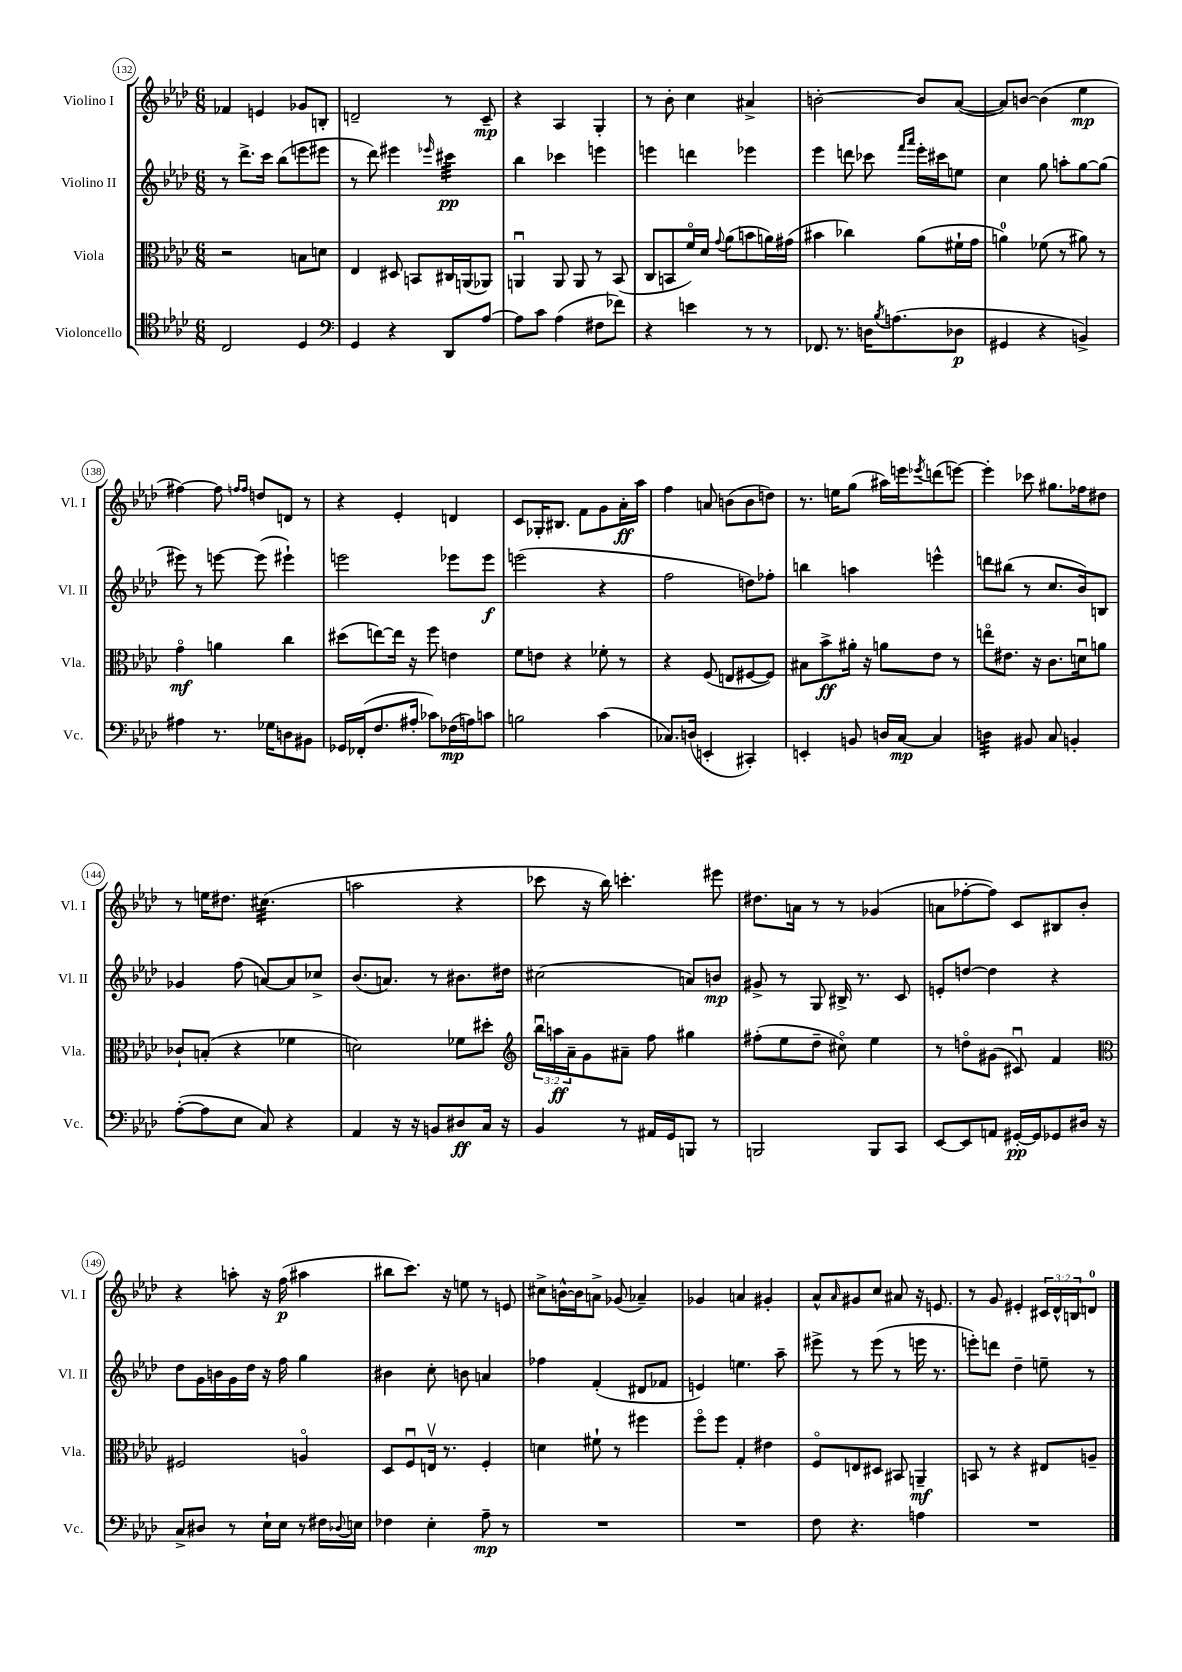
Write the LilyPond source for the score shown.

<<
\new StaffGroup <<
\new Staff = "s0" \with { instrumentName = "Violino I" shortInstrumentName = "Vl. I" } {
    \clef treble \key aes \major \numericTimeSignature \time 6/8 \override Staff.TupletNumber.text = #tuplet-number::calc-fraction-text
    fes'4 e'4 ges'8 b8-. |
    d'2-- r8 c'8--\mp |
    r4 aes4 g4-. |
    r8 bes'8-. c''4 ais'4-> |
    b'2~-. b'8 aes'8~( |
    aes'8) b'8~ b'4( ees''4\mp |
    fis''4~) fis''8 \grace { f''16 f''16 } d''8 d'8 r8 |
    r4 ees'4-. d'4 |
    c'8 ges16-. bis8. f'8 g'8 aes'16-.\ff aes''16 |
    f''4 a'8 b'8( b'8 d''8) |
    r8. e''16 g''8( ais''16) e'''16 \acciaccatura { ees'''8 } d'''8( e'''8~) |
    e'''4-. ces'''8 gis''8. fes''16 dis''8 |
    r8 e''16 dis''8. cis''4.:32( |
    a''2 r4 |
    ces'''8 r16 bes''16) c'''4.-. eis'''8 |
    dis''8. a'16 r8 r8 ges'4( |
    a'8 fes''8~-. fes''8) c'8 bis8 bes'8-. |
    r4 a''8-. r16 f''16\p( ais''4 |
    bis''8 c'''8.) r16 e''8 r8 e'8 |
    cis''8-> b'16~-^ b'16 a'8-> ges'8( aes'4--) |
    ges'4 a'4 gis'4-. |
    aes'8-^ \grace { aes'16 } gis'8 c''8 ais'8 r16 e'8. |
    r8 g'8 eis'4-. \tuplet 3/2 { cis'16 des'16-^ b16 } d'8-0 \bar "|." |
}
\new Staff = "s1" \with { instrumentName = "Violino II" shortInstrumentName = "Vl. II" } {
    \clef treble \key aes \major \numericTimeSignature \time 6/8
    r8 des'''8.-> c'''16 bes''8( e'''8 eis'''8 |
    r8 des'''8) eis'''4 \grace { ees'''16 } cis'''4:32\pp |
    bes''4 ces'''4 e'''4 |
    e'''4 d'''4 ees'''4 |
    ees'''4 d'''8 ces'''8 \grace { f'''16 aes'''16 } ees'''16-. cis'''16 e''8 |
    c''4 g''8 a''8-. g''8~ g''8( |
    eis'''8) r8 e'''8~ e'''8( eis'''4-!) |
    e'''2 ees'''8 ees'''8\f |
    e'''2( r4 |
    f''2 d''8) fes''8-. |
    b''4 a''4 e'''4-^ |
    d'''8 bis''8( r8 c''8. bes'16) b8 |
    ges'4 f''8( a'8~) a'8 ces''8-> |
    bes'8.( a'8.) r8 bis'8. dis''16 |
    cis''2( a'8) b'8\mp |
    gis'8-> r8 g8 bis16-> r8. c'8 |
    e'8-. d''8~ d''4 r4 |
    des''8 g'16 b'16 g'16 des''16 r16 f''16 g''4 |
    bis'4 c''8-. b'8 a'4 |
    fes''4 f'4-.( dis'8 fes'8 |
    e'4) e''4. aes''8-- |
    eis'''8-> r8 eis'''8( r8 e'''16 r8. |
    e'''8-.) d'''8 des''4-- e''8-- r8 \bar "|." |
}
\new Staff = "s2" \with { instrumentName = "Viola" shortInstrumentName = "Vla." } {
    \clef alto \key aes \major \numericTimeSignature \time 6/8 \override Staff.TupletNumber.text = #tuplet-number::calc-fraction-text
    r2 b8 d'8 |
    ees4 dis8 b,8 cis16 a,16( aes,8) |
    a,4\downbow a,8 a,8 r8 bes,8( |
    c8 b,8 f'16\flageolet) des'16 \appoggiatura { g'8 } aes'8( b'8 a'16) gis'16( |
    bis'4 ces''4) aes'8( fis'16-! g'16 |
    a'4-0) fes'8( r8 ais'8) r8 |
    g'4\flageolet\mf a'4 c''4 |
    dis''8( e''8~) e''16 r16 f''8 e'4 |
    f'8 e'8 r4 fes'8-. r8 |
    r4 f8( e8 fis8~ fis8) |
    bis8 bes'8->\ff ais'16-. r16 a'8 ees'8 r8 |
    e''8\flageolet eis'8. r16 c'8. d'16\downbow a'8 |
    ces'8-! b8-.( r4 fes'4 |
    d'2) fes'8 dis''8-. |
    \clef treble \tuplet 3/2 { bes''16\downbow a''16\ff aes'16-- } g'8 ais'8-- f''8 gis''4 |
    fis''8-.( ees''8 des''8-- cis''8\flageolet) ees''4 |
    r8 d''8\flageolet gis'8( cis'8\downbow) f'4 |
    \clef alto fis2 a4\flageolet |
    des8 f8\downbow e16\upbow r8. f4-. |
    d'4 fis'8-! r8 fis''4 |
    f''8\flageolet f''8 g4-. eis'4 |
    f8\flageolet e8 dis8 bis,8 a,4--\mf |
    b,8 r8 r4 eis8 a8-- \bar "|." |
}
\new Staff = "s3" \with { instrumentName = "Violoncello" shortInstrumentName = "Vc." } {
    \clef tenor \key aes \major \numericTimeSignature \time 6/8
    c2 des4 |
    \clef bass g,4 r4 des,8 aes8~ |
    aes8 c'8 aes4( fis8 fes'8) |
    r4 e'4 r8 r8 |
    fes,8. r8. d16 \acciaccatura { bes8 } a8.( des8\p |
    gis,4 r4 b,4->) |
    ais4 r8. ges16 d8 bis,8 |
    ges,16 fes,16-.( f8. ais16-. ces'8) fes16\mp( a16) c'8 |
    b2 c'4( |
    ces8.) d16( e,4-. cis,4-.) |
    e,4-. b,8 d16 c16~\mp c4 |
    d4:32 bis,8 c8 b,4-. |
    aes8~-.( aes8 ees8 c8) r4 |
    aes,4 r16 r16 b,8 dis8\ff c16 r16 |
    bes,4 r8 ais,16 g,16 b,,8 r8 |
    b,,2 b,,8 c,8 |
    ees,8~ ees,8 a,8 gis,16~-.\pp gis,16 ges,8 dis16 r16 |
    c8-> dis8 r8 ees16-! ees16 r8 fis16 \appoggiatura { des8 } e16 |
    fes4 ees4-. aes8--\mp r8 |
    R2. |
    R2. |
    f8 r4. a4 |
    R2. \bar "|." |
}
>>
>>
\layout { \context { \Score currentBarNumber = #132 \override BarNumber.stencil = #(make-stencil-circler 0.1 0.3 ly:text-interface::print) } }
